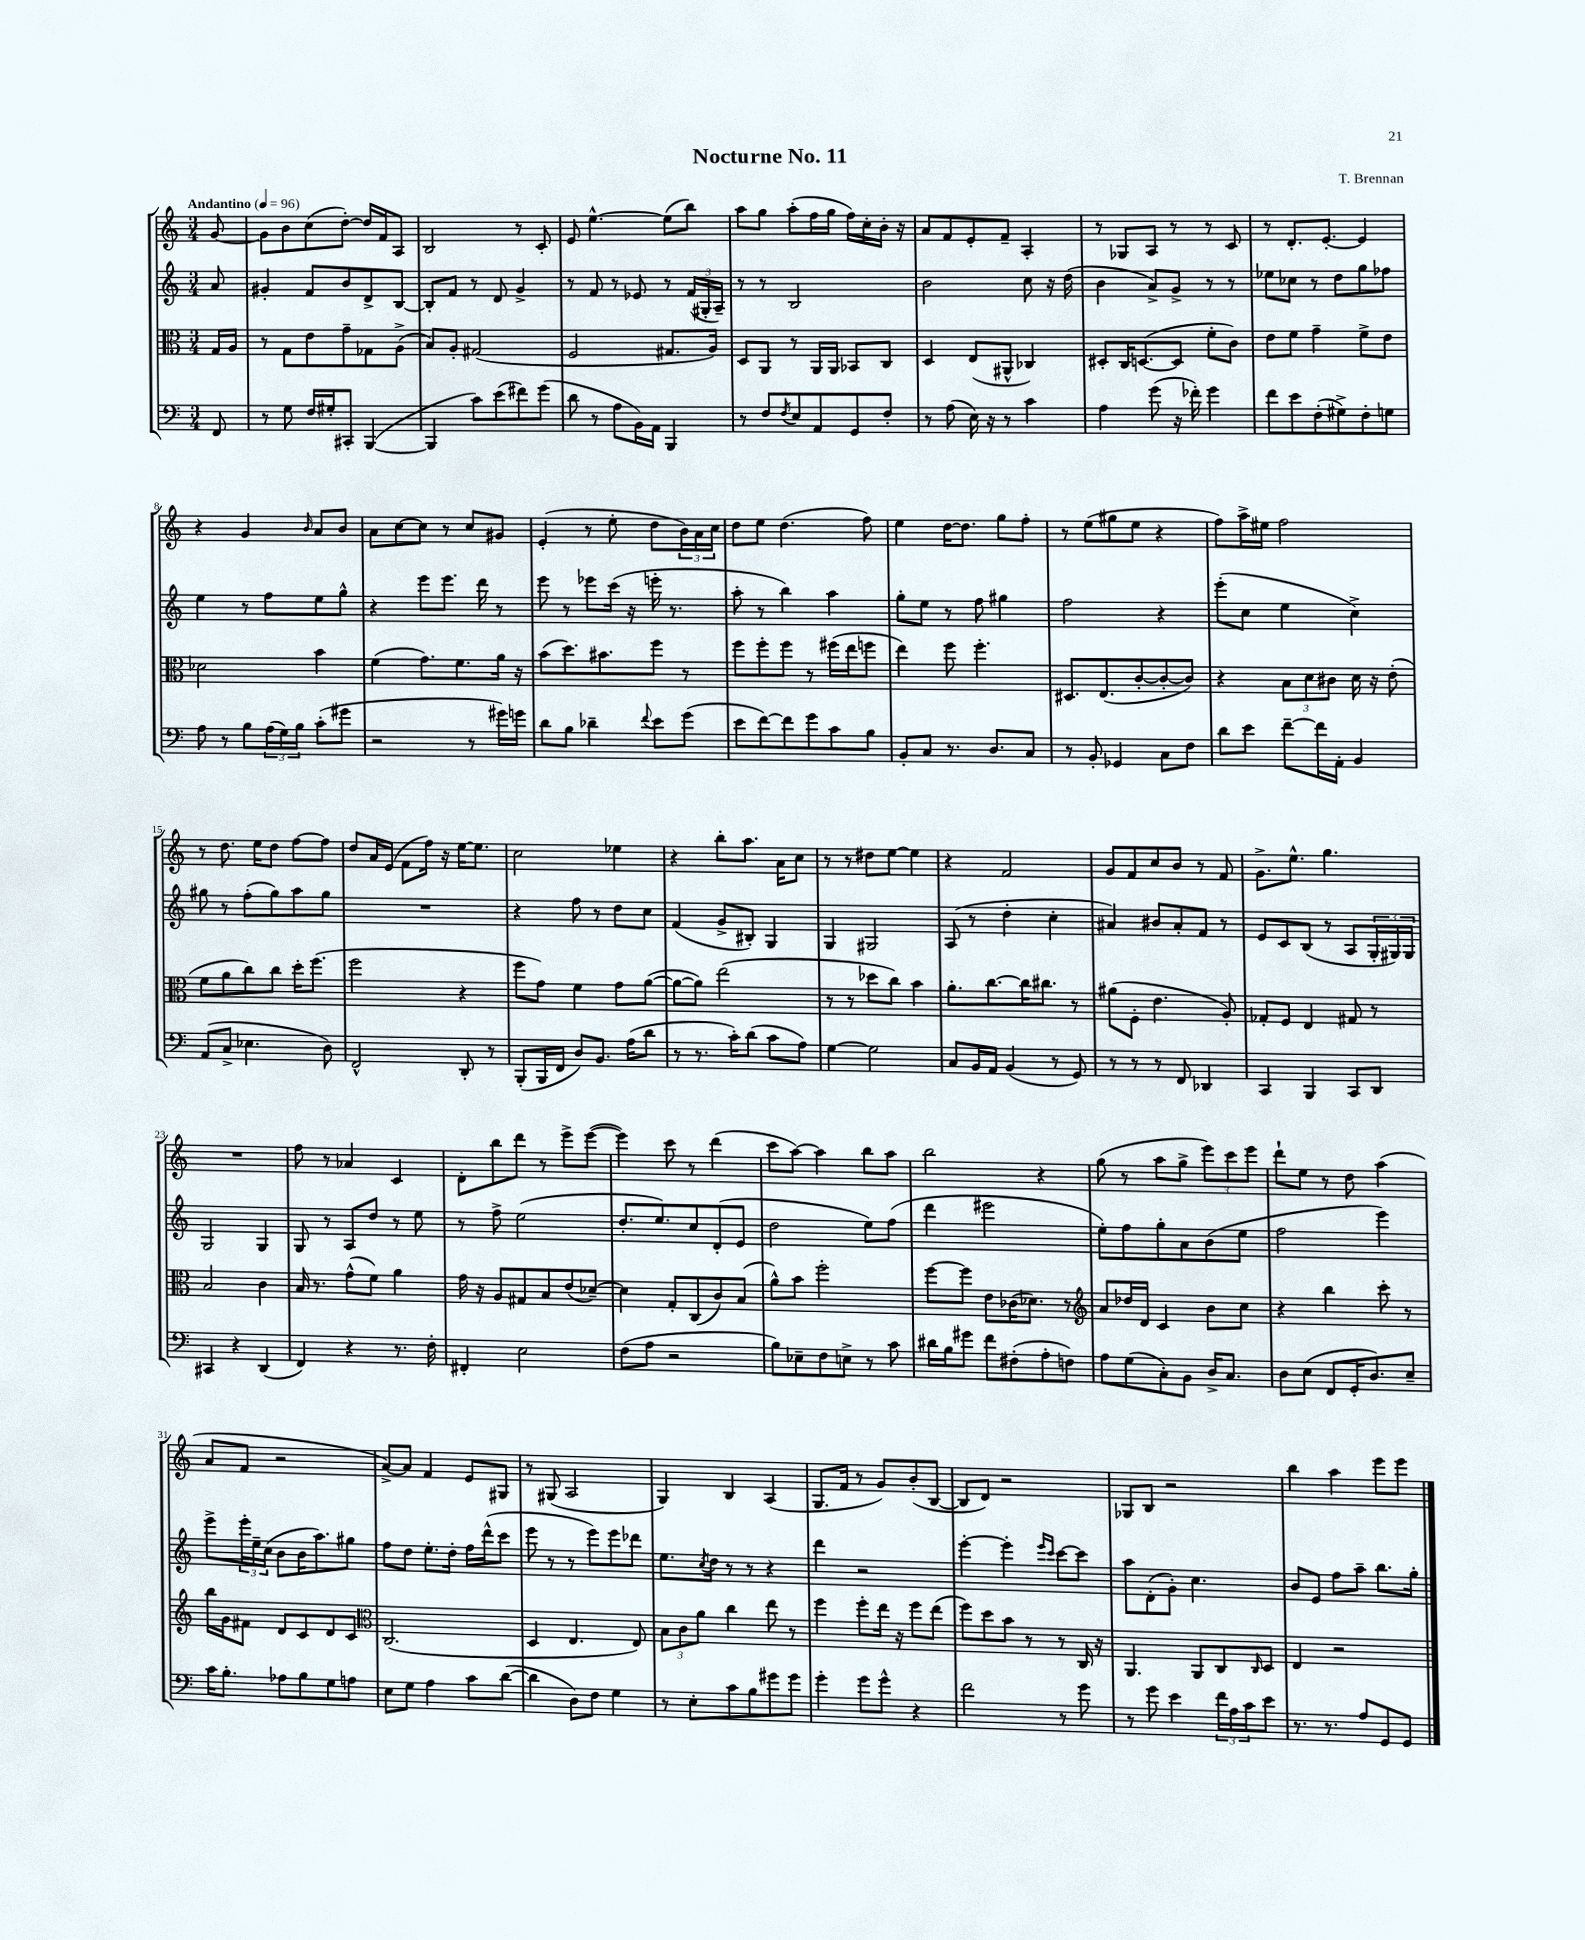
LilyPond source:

\header { title = "Nocturne No. 11" composer = "T. Brennan" }
<<
\new StaffGroup <<
\new Staff = "s0" {
    \clef treble \key c \major \numericTimeSignature \time 3/4 \partial 8 \tempo "Andantino" 4 = 96
    g'8~ |
    g'8 b'8 c''8( d''8~-.) d''16 f'16 a8 |
    b2 r8 c'8-. |
    e'8 e''4.~-^ e''8( b''8) |
    a''8 g''8 a''8-.( f''16 g''16 f''16) c''16-. b'16-. r16 |
    a'8 f'8 e'8-. f'8-- a4-. |
    r8 ges8 a8 r8 r8 c'8 |
    r8 d'8.-. e'8.~-. e'4 |
    r4 g'4 \grace { b'16 } a'8 b'8 |
    a'8 c''8~ c''8 r8 c''8 gis'8 |
    e'4-.( r8 e''8-. d''8 \tuplet 3/2 { b'16) a'16 c''16 } |
    d''8 e''8 d''4.( f''8) |
    e''4 d''16~ d''8. g''8 f''8-. |
    r8 e''8( gis''8 e''8 r4 |
    f''8) a''16-> eis''16 f''2 |
    r8 d''8. e''16 d''8 f''8~ f''8 |
    d''8 a'16 e'16( f'8 f''16) r16 e''16~ e''8. |
    c''2 ees''4 |
    r4 b''8-. a''8. a'16 c''8 |
    r8 r8 dis''8 e''8~ e''4 |
    r4 f'2 |
    g'8 f'8 c''8 b'8 r8 f'8 |
    g'8.-> e''8.-^ g''4. |
    R2. |
    f''8 r8 aes'4 c'4 |
    d'8-. b''8 d'''8 r8 e'''8-> e'''8~( |
    e'''4) c'''8 r8 d'''4( |
    c'''8 a''8~) a''4 b''8 a''8 |
    b''2 r4 |
    g''8( r8 a''8 g''8-> \tuplet 3/2 { e'''8) c'''8 e'''8 } |
    d'''8-! e''8 r8 d''8 a''4( |
    a'8 f'8 r2 |
    a'8~->) a'8 f'4 e'8 gis8 |
    r8 gis8( a2 |
    g4) b4 a4( |
    g8. f'16 r8 g'8) b'8-.( b8~ |
    b8 d'8) r2 |
    ges8 b8 r2 |
    b''4 a''4 e'''8 e'''8 \bar "|." |
}
\new Staff = "s1" {
    \clef treble \key c \major \numericTimeSignature \time 3/4 \partial 8
    a'8 |
    gis'4-. f'8 b'8 d'8-> b8~ |
    b8-. f'8 r8 d'8 g'4-> |
    r8 f'8 r8 ees'8 r8 \tuplet 3/2 { f'16( gis16-. a16--) } |
    r8 r8 b2 |
    b'2 c''8 r16 d''16( |
    b'4 a'8->) g'8-> r8 r8 |
    ees''8 ces''8 r8 d''8 g''8 fes''8 |
    e''4 r8 f''8 e''8 g''8-^ |
    r4 e'''8 e'''8. d'''16 r8 |
    e'''8 r8 ees'''8 c'''16( r16 e'''16-. r8. |
    a''8-. r8 b''4) a''4 |
    g''8-. e''8 r8 f''8 gis''4 |
    f''2 r4 |
    e'''8-.( c''8 e''4 c''4->) |
    gis''8 r8 f''8-.( gis''8) a''8 gis''8 |
    R2. |
    r4 f''8 r8 d''8 c''8 |
    f'4( g'8-> bis8-.) g4 |
    g4 gis2 |
    a8( r8 d''4-. c''4-. |
    ais'4) bis'8 ais'8-. f'8 r8 |
    e'8 c'8 b8( r8 a8 \tuplet 3/2 { g16-. gis16) gis16 } |
    g2 g4 |
    g8 r8 a8 d''8 r8 e''8 |
    r8 f''8-> e''2( |
    d''8.-. e''8.) c''8 d'8-.( e'8 |
    d''2 e''8) f''8( |
    d'''4 eis'''2 |
    e''8-.) f''8 g''8-. a'8 b'8( e''8 |
    f''2 e'''4) |
    e'''8-> \tuplet 3/2 { e'''16-. e''16-- c''16( } b'8 b'16 a''8.) gis''8 |
    f''8 d''8 e''8.-. d''16-. f''16 d'''16-^( c'''8 |
    e'''8 r8 r8 e'''8) e'''8 des'''8 |
    e''8. \acciaccatura { c''8 } d''16 r8 r8 r4 |
    d'''4 r2 |
    e'''4~-. e'''4-. \grace { e'''16 c'''16 } c'''8~ c'''8 |
    a''8 d'8-.( g'8-.) c''4. |
    b'8 e'8 f''8 a''8-- b''8. g''16-. \bar "|." |
}
\new Staff = "s2" {
    \clef alto \key c \major \numericTimeSignature \time 3/4 \partial 8
    g16 a16 |
    r8 g8 e'8 g'8-- ges8 a8->( |
    b8) a8-. gis2( |
    f2 gis8. a16) |
    d8 a,8 r8 a,16 a,16 bes,8 c8 |
    d4 e8( ais,8-^ ces4) |
    dis8-. c16 d8.~( d8 f'8-. c'8) |
    e'8 f'8 g'4-- f'8-> e'8 |
    des'2 b'4 |
    f'4( g'8.) f'8. a'16 r16 |
    b'8( d''8.) bis'8. f''8 r8 |
    f''8 f''8-. f''8 r8 fis''16( e''16 f''8 |
    e''4) f''8 f''4.-. |
    dis8. e8.( c'8~-. c'8~-. c'8) |
    r4 \tuplet 3/2 { b8 d'8 cis'8 } d'16 r16 e'8-.( |
    f'8 a'8 c''8) c''8 d''16-. f''8.( |
    f''2 r4 |
    f''8 g'8) f'4 g'8 a'8~( |
    a'8~ a'8) e''2( |
    r8 r8 des''8 c''8) b'4 |
    a'8.-. c''8.~ c''16 cis''8. r8 |
    ais'8( f8-. e'4. a8-.) |
    ges8-. f8 e4 gis8 r8 |
    b2 c'4 |
    b16 r8. g'8-^( f'8) a'4 |
    g'16 r16 a8 gis8 b8 e'8( des'8~--) |
    des'4 g8-. c8( c'8) b8( |
    a'8-^) b'8 f''2-. |
    f''8~ f''8 e'8 ces'16( des'8.) r8 |
    \clef treble a'8 des''16 d'16 c'4 b'8 c''8 |
    r4 b''4 c'''8-. r8 |
    b''16 g'16 fis'8 d'8 c'8 d'8 c'8 |
    \clef alto c2.( |
    d4 e4. e8) |
    \tuplet 3/2 { b8 c'8 a'8 } c''4 e''8 r8 |
    f''4 f''8-. e''16 r16 f''8 e''8( |
    f''8) d''8 b'8 r8 r8 c16 r16 |
    a,4. a,8 c8 \grace { c16 } d8 |
    e4 r2 \bar "|." |
}
\new Staff = "s3" {
    \clef bass \key c \major \numericTimeSignature \time 3/4 \partial 8
    f,8 |
    r8 g8 f16 gis16-. cis,8-. b,,4~( |
    b,,4 c'8) e'8( fis'8) g'8( |
    d'8 r8 a8 b,16) a,16 b,,4 |
    r8 f8 \acciaccatura { f8 } e8 a,8 g,8 f8-. |
    r8 a8( e16) r16 r8 c'4 |
    a4 g'8( r16 fes'16-.) g'4 |
    f'8 e'8 f8-.( gis8->) f8-. g8 |
    a8 r8 b8 \tuplet 3/2 { a16( g16) b16 } c'8-.( gis'8 |
    r2 r8 gis'16) g'16 |
    d'8 b8 des'4-- \appoggiatura { f'8 } e'8 g'8( |
    e'8 f'8~) f'8 g'8 c'8 b8 |
    b,8-. c8 r8. d8. c8 |
    r8 b,8-. ges,4 c8 f8 |
    d'8 e'8 f'8~-- f'16 a,16-. b,4 |
    a,8( c8-> ees4. d8) |
    f,2-^ d,8-. r8 |
    b,,8-.( b,,16 f,16 d8) b,8. a16( d'8 |
    r8 r8. c'16-.) d'8( c'8 a8) |
    g4~ g2 |
    c8 b,16 a,16 b,4( r8 g,8) |
    r8 r8 r8 f,8 des,4 |
    c,4 b,,4 c,8 d,8 |
    cis,4 r4 d,4( |
    f,4) r4 r8. f16-. |
    fis,4-. e2 |
    f8( a8 r2 |
    b8) ees8-- f8 e8-> r8 c'8 |
    dis'16 b16 gis'8 f'8 fis8-.( a8-. f8) |
    a8 g8( c8-.) b,8 d16-> c8. |
    d8 e8( f,8 g,16-. d8.) e8-- |
    c'16 b8.-. aes8 b8 g8 a8 |
    e8 g8 a4 c'8 d'8~( |
    d'4 d8) f8 g4 |
    r8 e8-. c'8 b8 gis'8 gis'8 |
    g'4-. g'8 g'8-^ r4 |
    f'2 r8 g'8 |
    r8 g'8 e'4 \tuplet 3/2 { f'16 a16 c'16 } e'8 |
    r8. r8. a8 g,8 g,8 \bar "|." |
}
>>
>>
